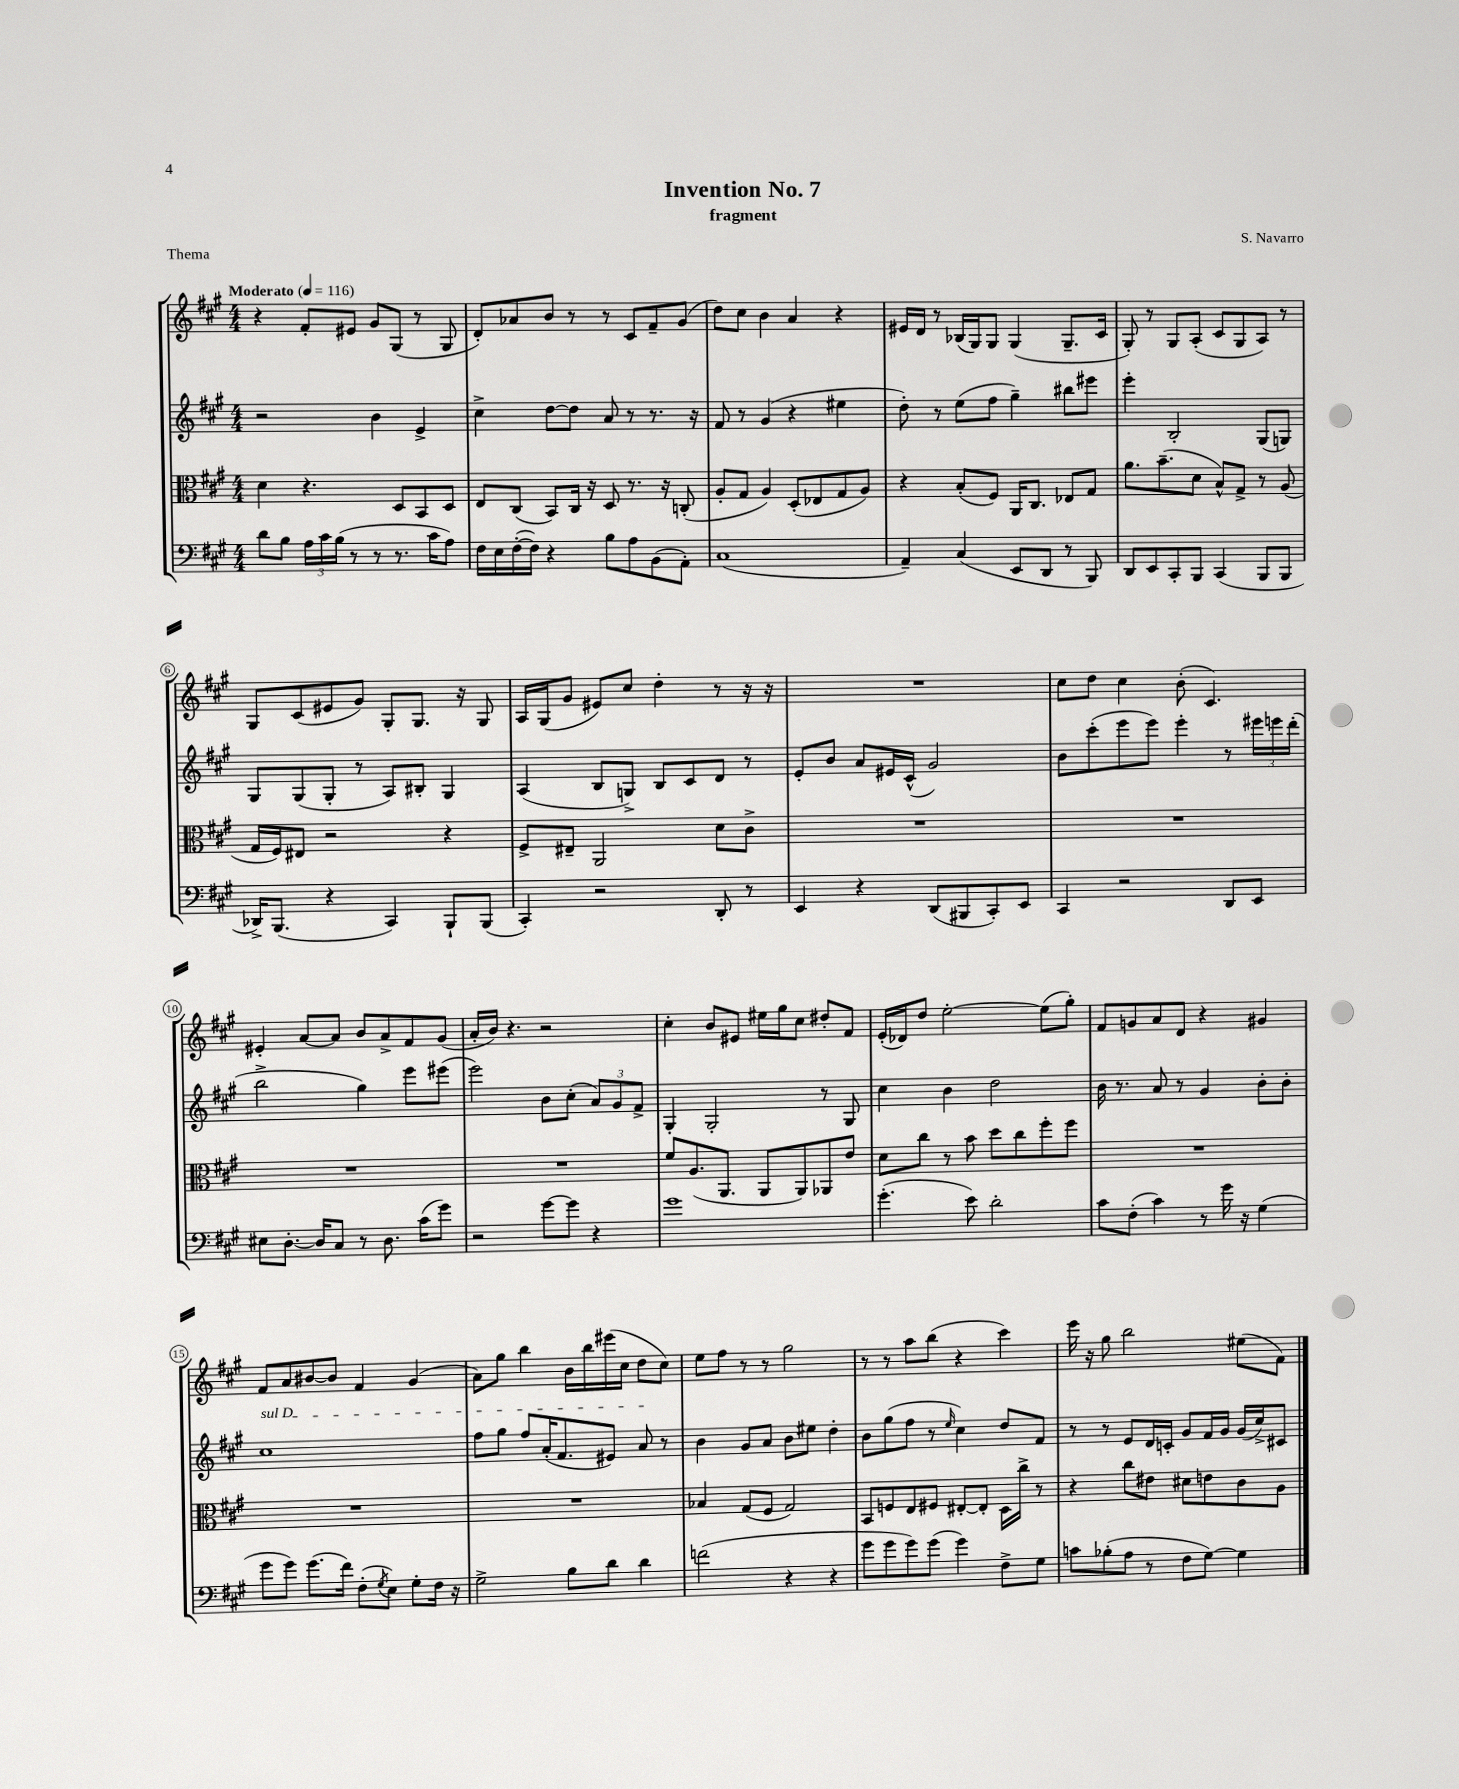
\header { title = "Invention No. 7" composer = "S. Navarro" subtitle = "fragment" piece = "Thema" }
<<
\new StaffGroup <<
\new Staff = "s0" {
    \clef treble \key a \major \numericTimeSignature \time 4/4 \tempo "Moderato" 4 = 116
    r4 fis'8-. eis'8 gis'8 gis8( r8 gis8 |
    d'8-.) aes'8 b'8 r8 r8 cis'8 fis'8-- gis'8( |
    d''8) cis''8 b'4 a'4 r4 |
    eis'16 d'16 r8 bes16( gis16) gis8 gis4( gis8.-- cis'16 |
    gis8-.) r8 gis8 a8-.( cis'8 gis8 a8) r8 |
    gis8 cis'8( eis'8 gis'8) gis8-. gis8. r16 gis8 |
    a16 gis16( gis'8 eis'8) cis''8 d''4-. r8 r16 r16 |
    R1 |
    cis''8 d''8 cis''4 b'8-.( cis'4.) |
    eis'4-. a'8~ a'8 b'8 a'8-> fis'8 gis'8( |
    a'16-. b'16) r4. r2 |
    cis''4-. b'8 eis'8 eis''16 gis''16 cis''8 dis''8-. fis'8 |
    e'16-.( des'16) d''8 e''2~-. e''8( gis''8-.) |
    fis'8 g'8 a'8 d'8 r4 gis'4 |
    fis'8 a'8 bis'8~ bis'8 fis'4 gis'4( |
    a'8) gis''8 b''4 b'16 b''16 eis'''16( cis''16 d''8 cis''8) |
    e''8 fis''8 r8 r8 gis''2 |
    r8 r8 a''8 b''8( r4 cis'''4) |
    e'''16 r16 gis''8 b''2 eis''8( fis'8) \bar "|." |
}
\new Staff = "s1" {
    \clef treble \key a \major \numericTimeSignature \time 4/4
    r2 b'4 e'4-> |
    cis''4-> d''8~ d''8 a'8 r8 r8. r16 |
    fis'8 r8 gis'4( r4 eis''4 |
    d''8-.) r8 e''8( fis''8 gis''4--) bis''8 eis'''8 |
    e'''4-. b2-. gis8( g8) |
    gis8 gis8( gis8-. r8 a8) bis8-. gis4 |
    a4( b8 g8->) b8 cis'8 d'8 r8 |
    e'8-. b'8 a'8 eis'16 cis'16-^( gis'2) |
    b'8 cis'''8-.( e'''8 e'''8) e'''4-. r8 \tuplet 3/2 { eis'''16 e'''16 d'''16-.( } |
    b''2-> gis''4) e'''8 eis'''8( |
    e'''2) b'8 cis''8-.( \tuplet 3/2 { a'8) gis'8 fis'8-> } |
    gis4-. gis2-. r8 gis8 |
    cis''4 b'4 d''2 |
    b'16 r8. a'8 r8 gis'4 b'8-. b'8-. |
    \once \override TextSpanner.bound-details.left.text = \markup { \italic "sul D" } cis''1\startTextSpan |
    fis''8 gis''8 fis''8 a'16-.( fis'8. eis'8) a'8\stopTextSpan r8 |
    b'4 gis'8 a'8 b'8 eis''8 d''4-. |
    b'8 gis''8( fis''8 r8 \grace { e''16 } cis''4) d''8 fis'8 |
    r8 r8 e'8 d'16 c'16-. gis'8 fis'16 gis'16 gis'16( cis''16->) cis'8 \bar "|." |
}
\new Staff = "s2" {
    \clef alto \key a \major \numericTimeSignature \time 4/4
    d'4 r4. d8 b,8 d8 |
    e8 cis8( b,8) cis16 r16 d8 r8. r16 c8-.( |
    a8-. gis8 a4) d8-.( ees8 gis8 a8) |
    r4 b8-.( fis8) a,16 cis8. ees8 gis8 |
    a'8. b'8.--( d'8 b8-^) gis8-> r8 a8( |
    gis16 fis16) eis8 r2 r4 |
    fis8-> eis8-- a,2 d'8 cis'8-> |
    R1 |
    R1 |
    R1 |
    R1 |
    fis'8 a8.( a,8. a,8 a,8) aes,8 e'8 |
    d'8 cis''8 r8 b'8 d''8 cis''8 fis''8-. fis''8 |
    R1 |
    R1 |
    R1 |
    bes4 gis8( fis8 gis2) |
    b,8 f8 e8 fis8 eis8~-. eis8-. d16 cis''16-> r8 |
    r4 cis''8 eis'8 dis'8 e'8 cis'8 a8 \bar "|." |
}
\new Staff = "s3" {
    \clef bass \key a \major \numericTimeSignature \time 4/4
    d'8 b8 \tuplet 3/2 { a16 cis'16 b16( } r8 r8 r8. cis'16 a8) |
    fis16 e16 fis16~-.( fis16) r4 b8 a8 b,8( a,8-.) |
    cis1( |
    a,4--) cis4( e,8 d,8 r8 b,,8) |
    d,8 e,8 cis,8-. b,,8 cis,4( b,,8 b,,8 |
    des,16->) b,,8.( r4 cis,4) b,,8-! b,,8( |
    cis,4-.) r2 d,8-. r8 |
    e,4 r4 d,8( bis,,8 cis,8-.) e,8 |
    cis,4 r2 d,8 e,8 |
    eis8 d8.~-. d16 cis8 r8 d8. cis'16( gis'8) |
    r2 gis'8~ gis'8 r4 |
    gis'1 |
    gis'4.-.( e'8) d'2-. |
    cis'8 fis8-.( cis'4) r8 gis'16 r16 gis4( |
    gis'8 gis'8) gis'8.( fis'16) fis8-.( \acciaccatura { gis8 } e8) gis8-. fis16 r16 |
    gis2-> b8 d'8 d'4 |
    f'2( r4 r4 |
    gis'8 gis'8 gis'8) gis'8( gis'4) fis8-> gis8 |
    c'8 bes8-.( a8 r8 fis8 gis8~) gis4 \bar "|." |
}
>>
>>
\layout { \context { \Score \override BarNumber.stencil = #(make-stencil-circler 0.1 0.3 ly:text-interface::print) } }
